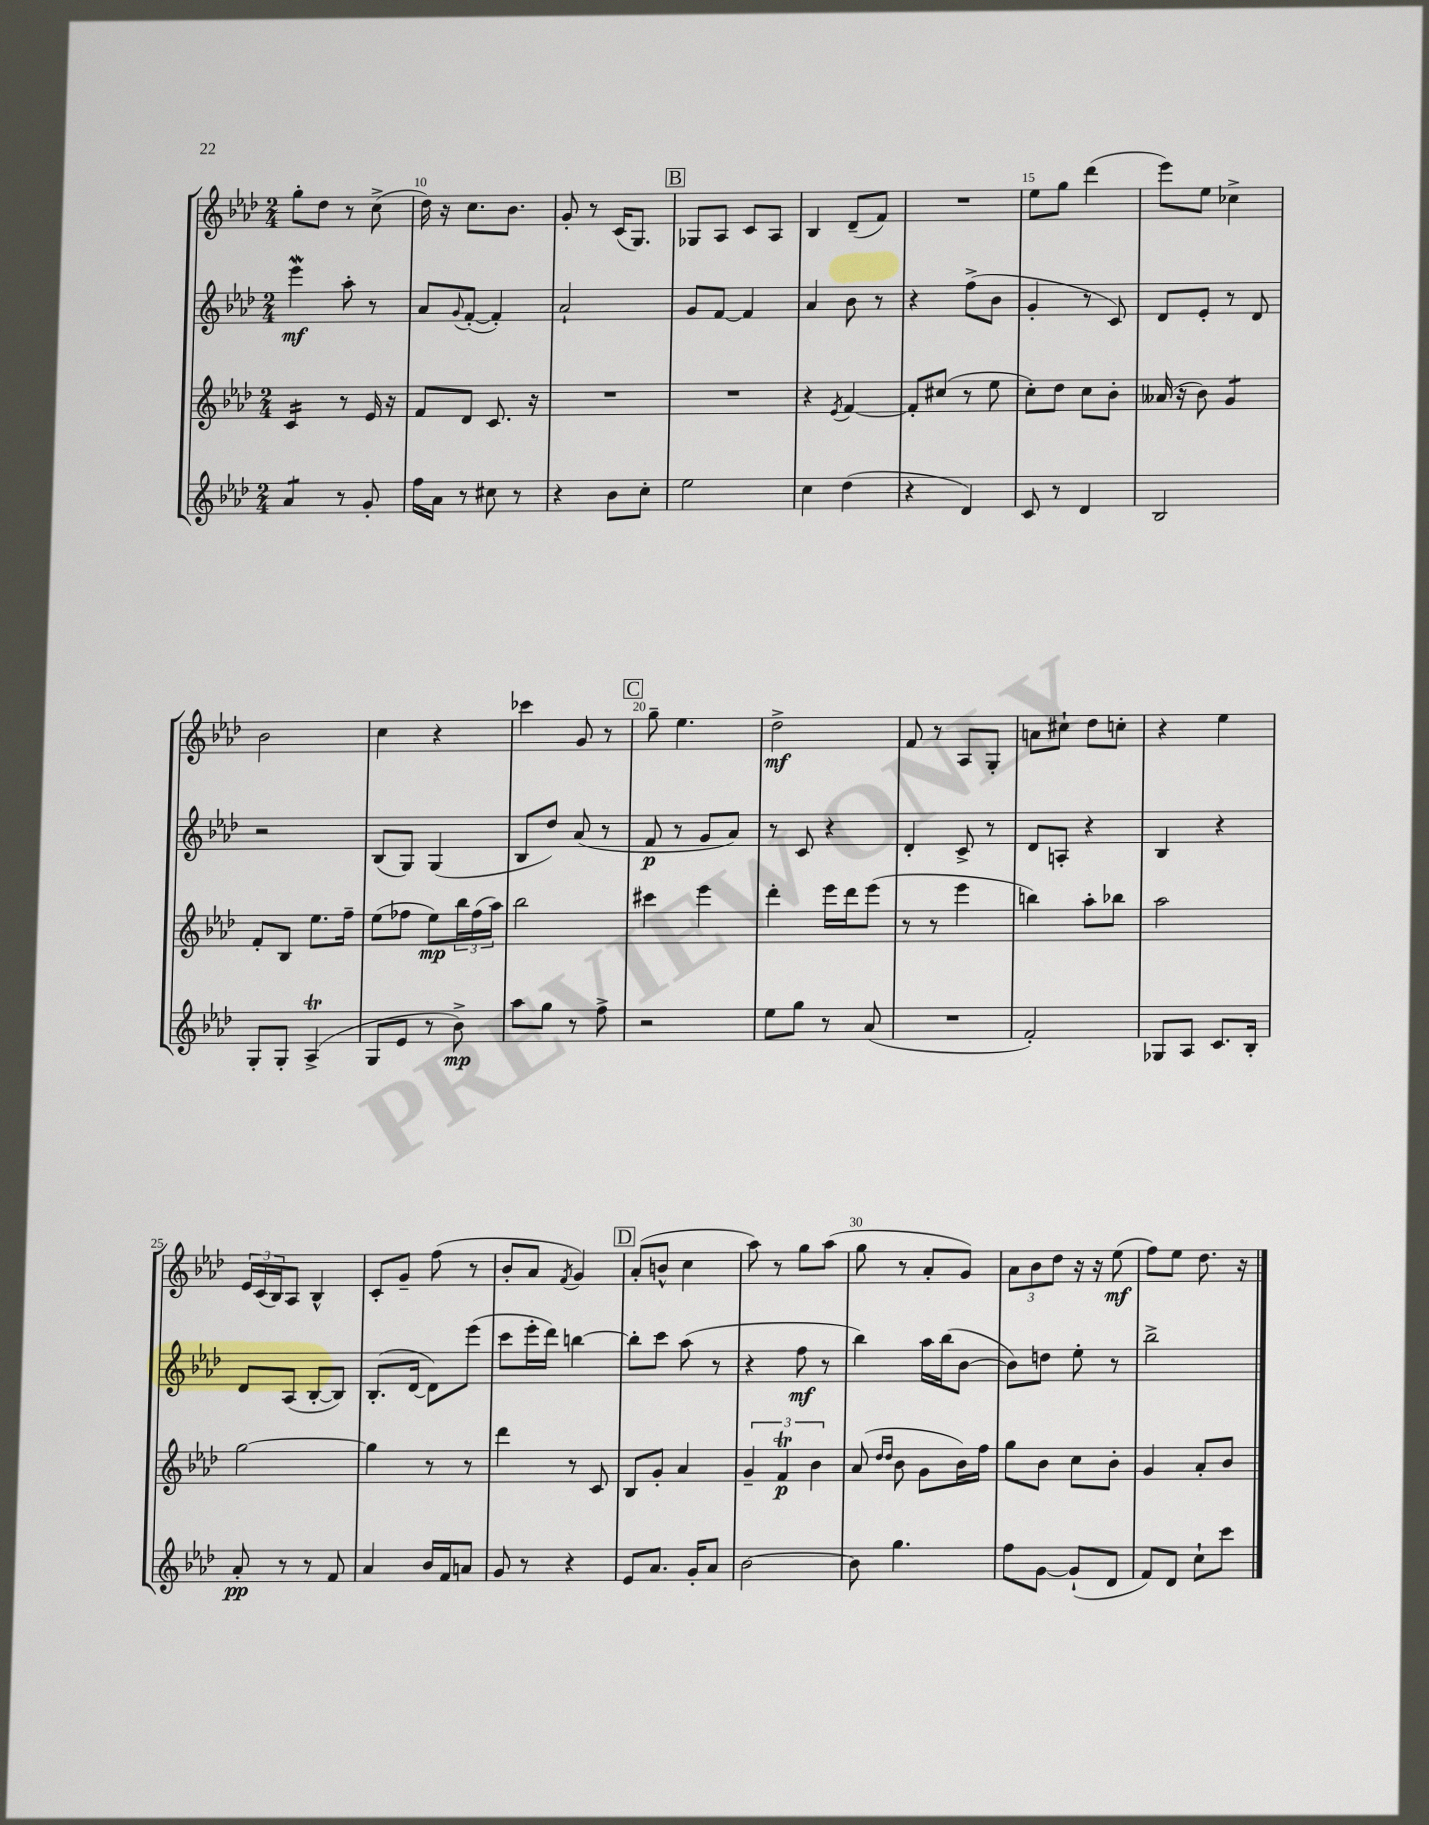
<<
\new StaffGroup <<
\new Staff = "s0" {
    \clef treble \key aes \major \numericTimeSignature \time 2/4
    g''8-. des''8 r8 c''8->( |
    des''16) r16 c''8. bes'8. |
    g'8-. r8 c'16( g8.) |
    \mark \markup { \box "B" } ges8 aes8 c'8 aes8 |
    bes4 des'8--( f'8) |
    R2 |
    ees''8 g''8 des'''4( |
    ees'''8) ees''8 ces''4-> |
    bes'2 |
    c''4 r4 |
    ces'''4 g'8 r8 |
    \mark \markup { \box "C" } g''8-- ees''4. |
    des''2->\mf |
    f'8 r8 aes8 g8-. |
    a'8 cis''8-! des''8 c''8-. |
    r4 ees''4 |
    \tuplet 3/2 { ees'16 c'16( bes16) } aes8 bes4-^ |
    c'8-. g'8-- f''8( r8 |
    bes'8-. aes'8 \acciaccatura { f'8 } g'4) |
    \mark \markup { \box "D" } aes'8-.( b'8-^ c''4 |
    aes''8) r8 g''8 aes''8( |
    g''8 r8 aes'8-. g'8) |
    \tuplet 3/2 { aes'8 bes'8 des''8 } r16 r16 ees''8\mf( |
    f''8) ees''8 des''8. r16 \bar "|." |
}
\new Staff = "s1" {
    \clef treble \key aes \major \numericTimeSignature \time 2/4
    ees'''4\mordent\mf aes''8-. r8 |
    aes'8 \appoggiatura { g'8 } f'8~-.( f'4-.) |
    aes'2-! |
    \mark \markup { \box "B" } g'8 f'8~ f'4 |
    aes'4 bes'8 r8 |
    r4 f''8->( bes'8 |
    g'4-. r8 c'8) |
    des'8 ees'8-. r8 des'8 |
    r2 |
    bes8( g8) g4( |
    bes8 des''8) aes'8( r8 |
    \mark \markup { \box "C" } f'8\p r8 g'8 aes'8) |
    r8 c'8 r4 |
    des'4-. c'8-> r8 |
    des'8 a8-. r4 |
    bes4 r4 |
    des'8 aes8( bes8~-. bes8) |
    bes8.-.( des'16~ des'8) ees'''8( |
    c'''8 ees'''16-. des'''16) b''4~ |
    \mark \markup { \box "D" } b''8-. c'''8 aes''8( r8 |
    r4 f''8\mf r8 |
    bes''4) aes''16 bes''16( bes'8~ |
    bes'8) d''8 ees''8-. r8 |
    bes''2-> \bar "|." |
}
\new Staff = "s2" {
    \clef treble \key aes \major \numericTimeSignature \time 2/4
    c'4:16 r8 ees'16 r16 |
    f'8 des'8 c'8. r16 |
    R2 |
    \mark \markup { \box "B" } R2 |
    r4 \acciaccatura { ees'8 } f'4~ |
    f'8-. cis''8( r8 ees''8 |
    c''8-.) des''8 c''8 bes'8-. |
    aeses'16( r16 bes'8) g'4:8 |
    f'8-. bes8 ees''8. f''16-- |
    ees''8( fes''8 ees''8\mp) \tuplet 3/2 { bes''16 fes''16( aes''16) } |
    bes''2 |
    \mark \markup { \box "C" } cis'''4 ees'''4 |
    des'''4-. ees'''16 des'''16 ees'''8( |
    r8 r8 ees'''4 |
    b''4) aes''8-. bes''8 |
    aes''2 |
    g''2~ |
    g''4 r8 r8 |
    des'''4 r8 c'8 |
    \mark \markup { \box "D" } bes8 g'8-. aes'4 |
    \tuplet 3/2 { g'4-- f'4\trill\p bes'4 } |
    aes'8( \grace { des''16 des''16 } bes'8 g'8 bes'16) f''16 |
    g''8 bes'8 c''8 bes'8-. |
    g'4 aes'8-. bes'8 \bar "|." |
}
\new Staff = "s3" {
    \clef treble \key aes \major \numericTimeSignature \time 2/4
    aes'4:8 r8 g'8-. |
    f''16 aes'16 r8 cis''8 r8 |
    r4 bes'8 c''8-. |
    \mark \markup { \box "B" } ees''2 |
    c''4 des''4( |
    r4 des'4) |
    c'8 r8 des'4 |
    bes2 |
    g8-. g8-. aes4->\trill( |
    g8 ees'8 r8 bes'8->\mp) |
    aes''8 g''8 r8 f''8-> |
    \mark \markup { \box "C" } r2 |
    ees''8 g''8 r8 aes'8( |
    R2 |
    f'2-.) |
    ges8 aes8 c'8. bes16-. |
    aes'8-.\pp r8 r8 f'8 |
    aes'4 bes'16 f'16 a'8 |
    g'8 r8 r4 |
    \mark \markup { \box "D" } ees'8 aes'8. g'16-. aes'8 |
    bes'2~ |
    bes'8 g''4. |
    f''8 g'8~ g'8-!( des'8 |
    f'8) des'8 c''8-! c'''8 \bar "|." |
}
>>
>>
\layout { \context { \Score currentBarNumber = #9 \override BarNumber.break-visibility = ##(#f #t #t) barNumberVisibility = #(every-nth-bar-number-visible 5) } }
